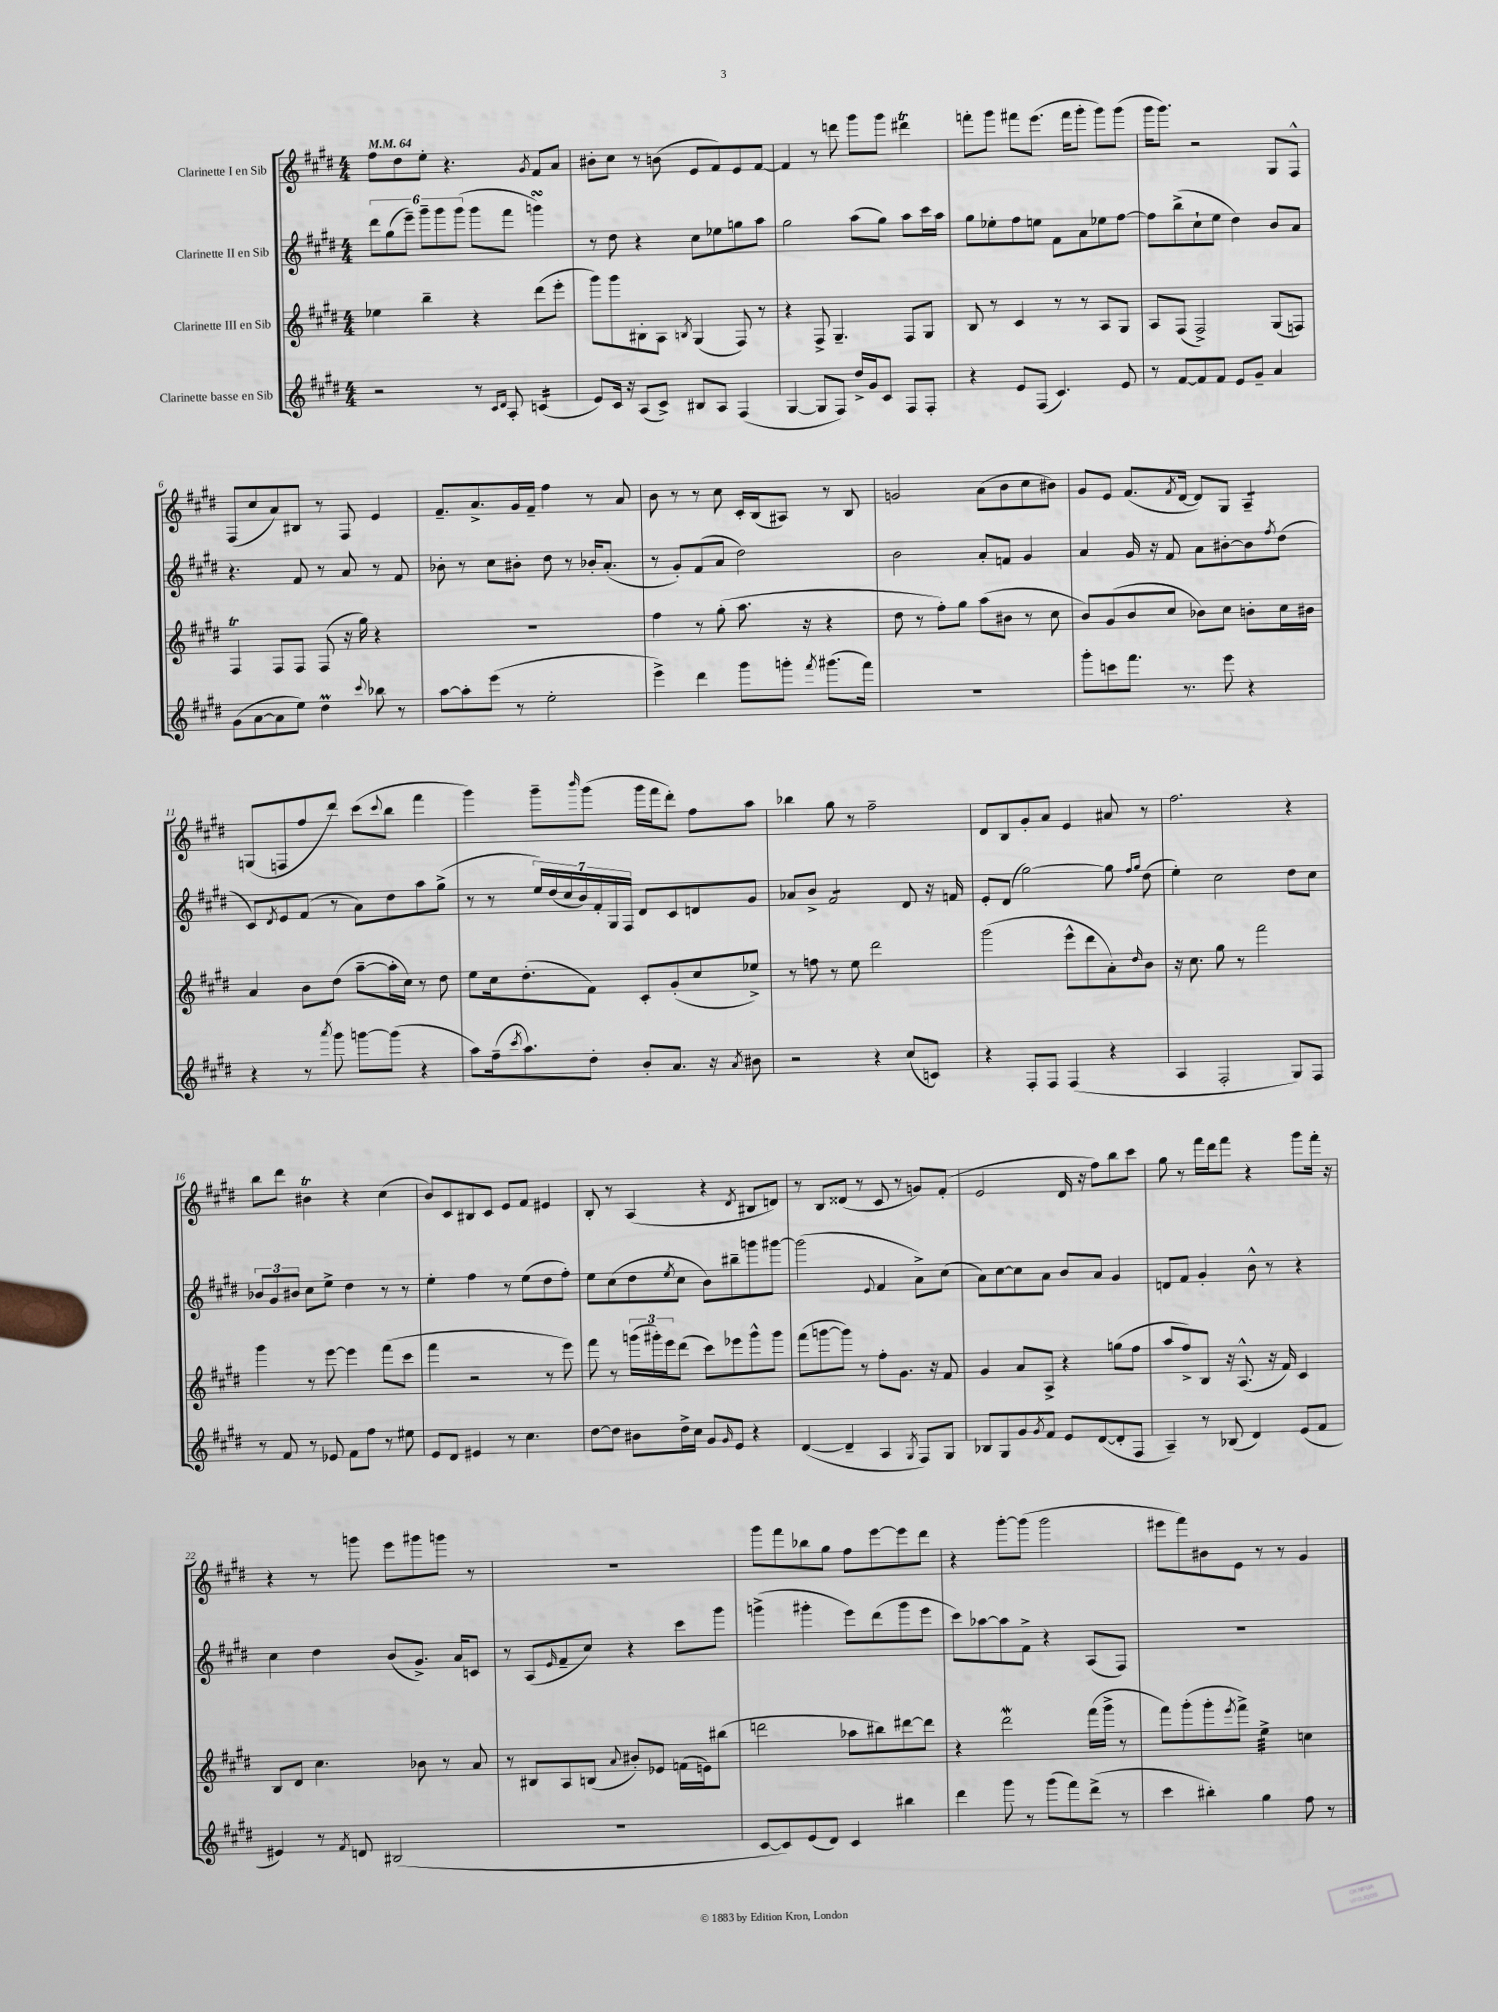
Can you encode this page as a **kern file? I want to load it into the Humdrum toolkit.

**kern	**kern	**kern	**kern
*staff4	*staff3	*staff2	*staff1
*clefG2	*clefG2	*clefG2	*clefG2
*k[f#c#g#d#]	*k[f#c#g#d#]	*k[f#c#g#d#]	*k[f#c#g#d#]
*M4/4	*M4/4	*M4/4	*M4/4
*MM64	*MM64	*MM64	*MM64
2r	4ee-	12ddd#	8ff#
.	.	(12gg#	.
.	.	.	8dd#
.	.	12eee~)	.
.	4bb~	12ggg#~	8ee'
.	.	12ggg#	.
.	.	.	4.r
.	.	(12ggg#	.
8r	4r	8ggg#	.
16qqc#	.	.	.
16qqd#	.	.	.
8A'	.	8fff#	.
.	.	.	8qg#
(4c	(8ddd#	4ggg)	8f#
.	8eee'	.	8a
=	=	=	=
8e)	8ggg#)	8r	8b#'
16c#	8ggg#	8dd#	8cc#
16r	.	.	.
(8A	8B#'	4r	8r
8c#^)	8A	.	(8b
.	8qB	.	.
8B#	(4G#	8cc#	8e
8A	.	8ee-	8f#)
(4F#	8F#)	8gg	8e
.	8r	8aa	[8f#
=	=	=	=
[4G#	4r	2gg#	4f#]
8G#]	8F#^	.	8r
8F#)	4.G#~	.	8ddd
16dd#^	.	(8aa	8ggg#
16g#	.	.	.
8c#	.	8gg#)	8ggg#
8F#	8F#	8aa	4ddd#
8F#'	8G#	16ccc#	.
.	.	16aa	.
=	=	=	=
4r	8B	8gg#	8fff'
.	8r	8ee-'	8ggg#
8e	4c#	8ff#	8fff#
(8F#	.	8ee	(8.eee
4.c#)	8r	8f#	.
.	.	.	16fff#
.	8r	8a	8ggg#'
.	8A	8ee-	8ggg#)
8e	8G#	[8ff#	(8ggg#
=	=	=	=
8r	8A	8ff#]	16ggg#
.	.	.	8.ggg#)
[8f#	(8F#	(8bb^	.
8f#]	2F#^)	8cc#`	2r
8f#	.	8ee	.
8e	.	4dd#)	.
8g#~	.	.	.
4a	(8G#	8b	8G#
.	8F)	8a	8F#^^
=	=	=	=
(8g#	4F#	4.r	(8F#
[8a	.	.	8cc#
8a]	8F#	.	8a)
8ee)	8F#	8f#	8B#
4dd#	(8F#	8r	8r
.	16r	8a	8F#
.	16gg#)	.	.
8qqccc#	.	.	.
8bb-	4r	8r	4e
8r	.	8f#	.
=	=	=	=
[8aa	1r	8b-'	8.f#~
8aa']	.	8r	.
.	.	.	8.a^
(8eee	.	8cc#	.
8r	.	8b#'	16g#
.	.	.	16f#~
2ee'	.	8dd#	4ff#
.	.	8r	.
.	.	16b-'	8r
.	.	(8.a'	.
.	.	.	8a
=	=	=	=
4eee^)	4ff#	8r	8b
.	.	8g#')	8r
4ddd#	8r	(8f#	8r
.	(8gg#'	8a	8cc#
8ggg#	8.aa	2dd#)	16c#'
.	.	.	(16B
8ggg'	.	.	8A#)
.	16r	.	.
8qfff#	.	.	.
(8.ggg#	4r	.	8r
.	.	.	8B
16fff#)	.	.	.
=	=	=	=
1r	8dd#	2b	2g
.	8r	.	.
.	8ff#')	.	.
.	8gg#	.	.
.	(8aa	8a'	(8a
.	8b#	8f	8b
.	8r	4g#	8cc#
.	8cc#	.	8b#)
=	=	=	=
8ggg#'	8b)	4a	8g#
8ccc	(8g#	.	8e
8.fff#	8b	16g#	(8.f#
.	.	16r	.
.	8cc#	8f#	.
.	.	.	8qf#
8.r	.	.	[16d#
.	8b-)	8a	8d#])
8eee	8cc#	[8b#'	8G#
4r	8b'	8b#]	4A~
.	.	8qff#	.
.	16cc#	(8dd#	.
.	16b#	.	.
=	=	=	=
4r	4a	8c#)	(8G
.	.	8qd#	.
.	.	8e	8F
8r	8b	(8f#	8ff#
8qaaa	.	.	.
8ggg#	(8dd#	8r	8ddd#)
[8ggg	[8aa~	8a)	(8ccc#
.	.	.	8qqccc#
(8ggg]	16aa']	8dd#	8bb
.	16cc#)	.	.
4r	8r	8aa	4fff#
.	8dd#	(8gg#^	.
=	=	=	=
8aa)	8ee	8r	4ggg#)
(16ff#~	16cc#	8r	.
8qccc#	.	.	.
8.aa)	(8.dd#'	.	.
.	.	28ee)	8ggg#~
.	.	(28dd#	.
.	.	28cc#	.
.	.	28b)	.
.	.	.	16qqbbb
8dd#'	8f#)	.	(8ggg#
.	.	28f#'	.
.	.	28G#	.
.	.	28F#	.
8b'	8c#'	8d#	16ggg#
.	.	.	16fff#
8.a	(8g#'	8c#	8ddd#')
.	8cc#	8d	8ff#
16r	.	.	.
8qa	.	.	.
8b#	8ee-^)	8g#	8aa
=	=	=	=
2r	8r	8a-	4bb-
.	8ff	8b^	.
.	8r	2f#	8gg#
.	8ee	.	8r
4r	2ddd#	.	2ff#~
(8cc#	.	8d#	.
8c)	.	16r	.
.	.	16f	.
=	=	=	=
4r	(2ggg#	8e'	8d#
.	.	(8d#	8B
8F#'	.	[2gg#)	8g#'
8F#	.	.	8a
(4F#	8eee^^	.	4e
.	8ddd#	.	.
4r	8a')	8gg#]	8a#
.	.	16qqff#	.
.	16qqdd#	16qqgg#	.
.	8b	(8dd#	8r
=	=	=	=
4A	16r	4ee')	2.ff#
.	8.cc#	.	.
2F#'	8gg#	2cc#	.
.	8r	.	.
.	2fff#	.	.
8G#)	.	8dd#	4r
8F#	.	8cc#	.
=	=	=	=
8r	4ggg#	12b-	8bb
.	.	12g#	.
8f#	.	.	8ddd#
.	.	12b#	.
8r	8r	8cc#	4b#
8e-	[8eee	8ee^	.
8f#	4eee]	4dd#	4r
8ff#	.	.	.
8r	(8fff#	8r	(4cc#
8ee#	8ccc#	8r	.
=	=	=	=
8e	4fff#	4ee'	8b)
8d#	.	.	8c#
4e#	2r	4ff#	8B#
.	.	.	8c#
8r	.	8r	8e
4.cc#	.	(8ee	8f#
.	8r	8dd#	4e#
.	8eee)	8ff#')	.
=	=	=	=
[8dd#	8fff#	8ee	8B'
8dd#]	8r	(8cc#	8r
8b#	(24ggg	8dd#	(4A
.	24ggg#')	.	.
.	24eee	.	.
.	.	8qee	.
16dd#^	(8ddd#	8cc#	.
16cc#	.	.	.
8g#	8ccc#)	8b)	4r
16qqg#	.	.	.
8e	8eee-	8bb#~	.
.	.	.	8qd#
4r	8ggg#^^	8ggg	8B#
.	8ggg#	[8ggg#	8d)
=	=	=	=
([4d#	(8fff#	(2ggg#]	8r
.	[8ggg	.	8B
4d#~]	8ggg])	.	(8d##
.	8r	.	8r
.	.	8qqe	.
4A	8ff#'	4f#	8c#
.	8.g#	.	8r
8qG#	.	.	.
8F#)	.	8a^)	8g)
.	16r	.	.
8G#	8f#	(8cc#	(8f#'
=	=	=	=
8B-	4g#	8a)	2e
8G#	.	[8cc#	.
8g#	8a	8cc#]	.
8qg#	.	.	.
8f#	8A^	8a	.
8e	4r	8b	16d#
.	.	.	16r
([8d#	.	8a	8ff#)
8d#']	(8gg	4g#	8bb
8F#	8ff#	.	8ccc#
=	=	=	=
4A~)	8aa	8d	8gg#
.	8ff#^)	8f#	8r
8r	8B	4g#'	16fff#
.	.	.	16ddd#
(8B-	16r	.	8fff#
.	(8.A^^	.	.
4d#)	.	8b^^	4r
.	16r	8r	.
.	16f#)	.	.
(8e	4c#	4r	8ggg#
8f#	.	.	16fff#'
.	.	.	16r
=	=	=	=
4e#)	8B	4cc#	4r
.	8d#	.	.
8r	4.cc#	4dd#	8r
8qf#	.	.	.
8d	.	.	8ggg
(2B#	.	(8b	8eee
.	8b-	8.g#^)	8ggg#
.	8r	.	8ggg
.	.	16a	.
.	8a	8c	8r
=	=	=	=
1r	8r	8r	1r
.	8B#	(8A	.
.	.	16qqe	.
.	8A	8f#~	.
.	(8B	8cc#)	.
.	8qqa	.	.
.	8b#')	4r	.
.	8e-	.	.
.	(16f	8ccc#	.
.	16e)	.	.
.	(8bb#	8ggg#	.
=	=	=	=
[8c#	2ddd	(4ggg^	8ggg#
8c#])	.	.	8fff#
(8e	.	4ggg#'	8bb-
8d#)	.	.	8gg#
4c#	8aa-	8eee)	8ff#
.	8bb#)	(8ddd#	[8eee
4bb#	[8ddd#	8ggg#	8eee]
.	8ddd#]	8eee	8ddd#
=	=	=	=
4ddd#	4r	8ccc#)	4r
.	.	[8aa-	.
8ggg#	2ddd#	8aa-]	[8ggg#'
8r	.	8f#^	(8ggg#]
(8ggg#	.	4r	2ggg#
8fff#)	.	.	.
(8ddd#^	(16fff#	(8A	.
.	16ggg#^	.	.
8r	8r	8F#)	.
=	=	=	=
4ccc#	8fff#)	1r	8eee#
.	(8ggg#'	.	8fff#)
4bb#')	8ggg#'	.	8b#
.	8qeee	.	.
.	8fff#^)	.	8e
4gg#	4ee^	.	8r
.	.	.	8r
8ff#	4cc	.	4g#
8r	.	.	.
==	==	==	==
*-	*-	*-	*-
